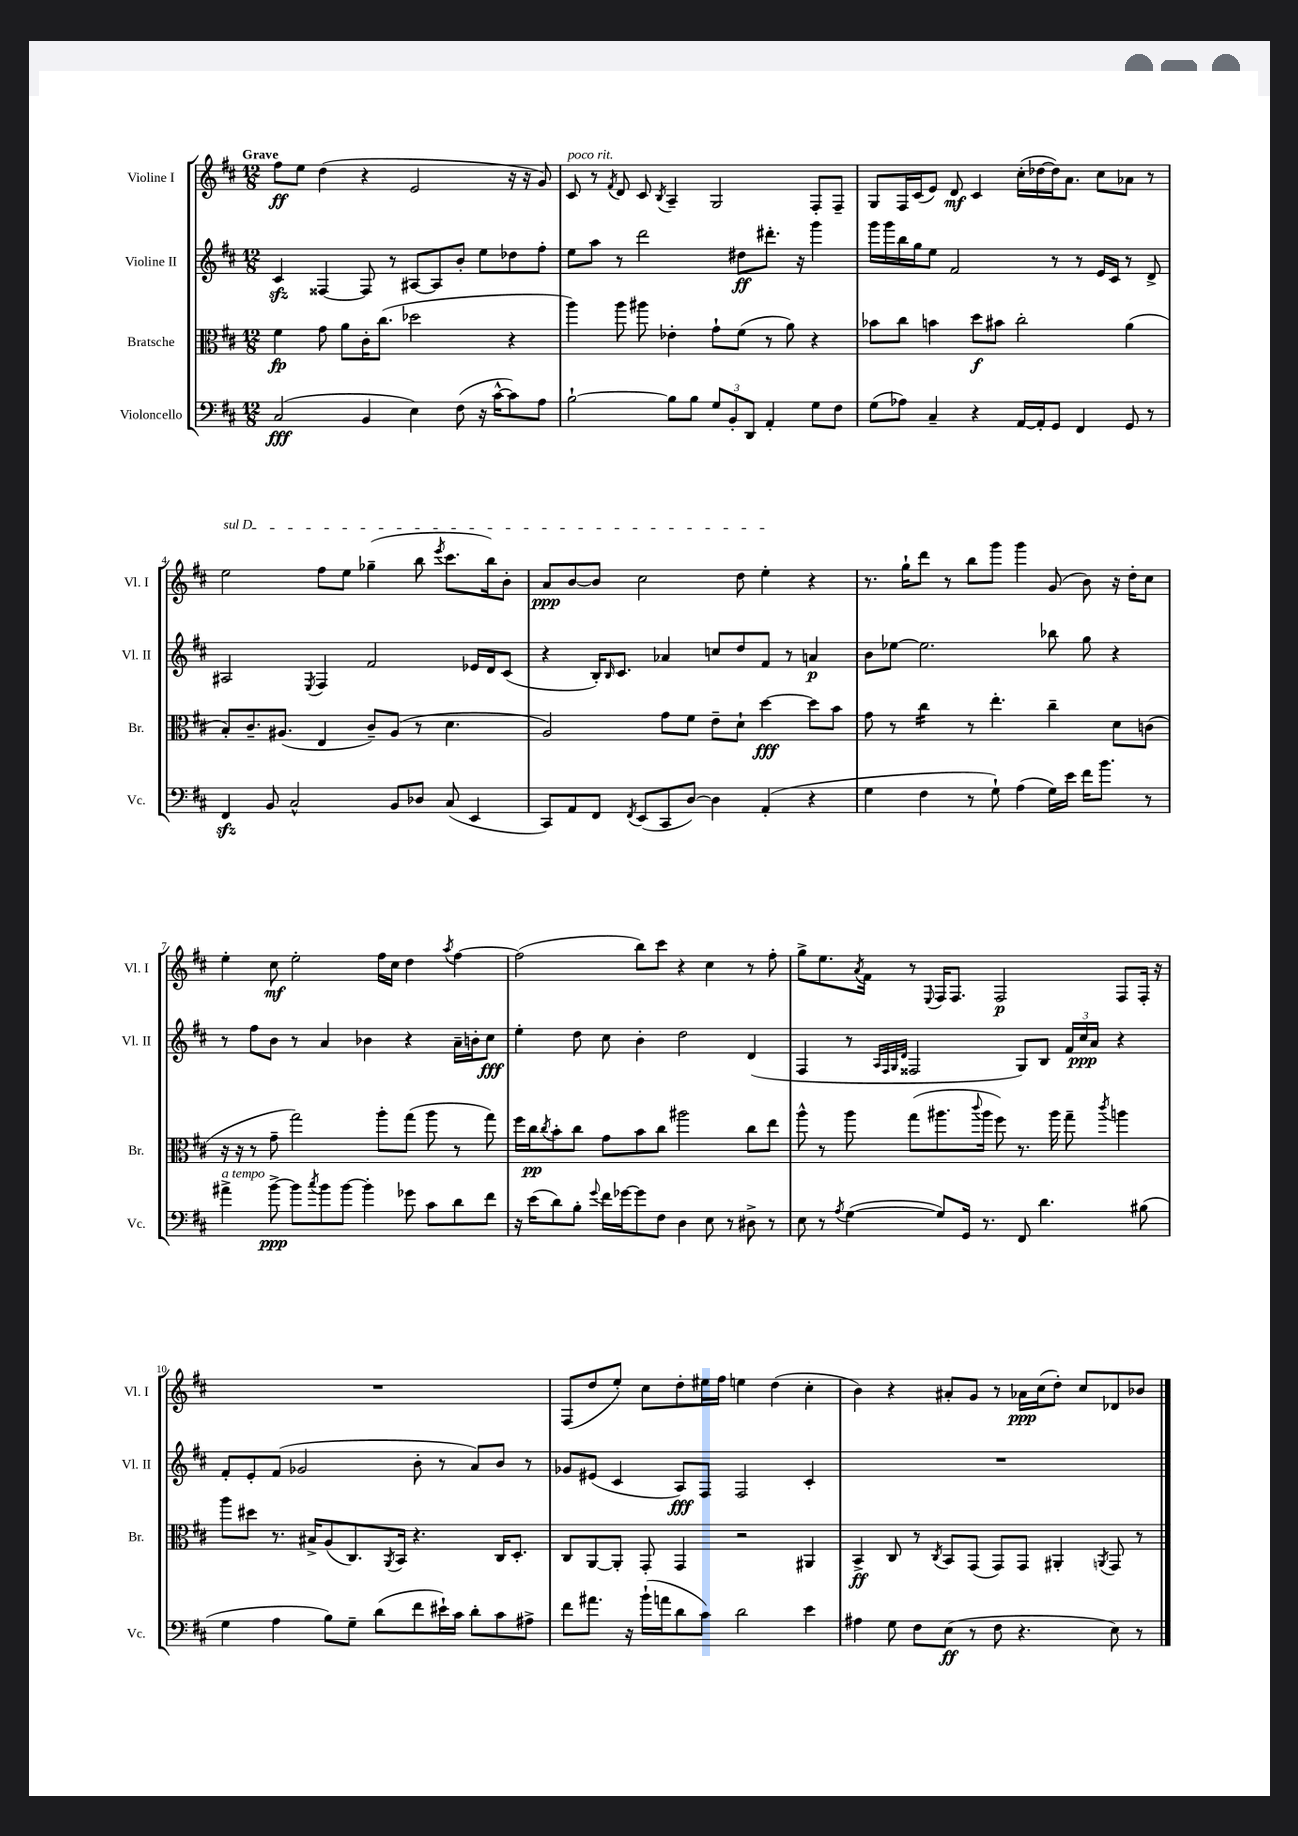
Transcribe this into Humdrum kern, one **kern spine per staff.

**kern	**kern	**kern	**kern
*staff4	*staff3	*staff2	*staff1
*clefF4	*clefC3	*clefG2	*clefG2
*k[f#c#]	*k[f#c#]	*k[f#c#]	*k[f#c#]
*M12/8	*M12/8	*M12/8	*M12/8
(2C#	4f#	4c#	8ff#
.	.	.	8ee
.	8g	[4F##	(4dd
.	8a	.	.
4BB	16c#'	8F##]	4r
.	(8.cc#	.	.
.	.	8r	.
4E)	2dd-	[8A#	2e
.	.	8A#]	.
(8F#	.	8b'	.
16r	.	8ee	.
[16c#^^	.	.	.
8c#])	4r	8dd-	16r
.	.	.	16r
8A	.	8ff#'	8g)
=	=	=	=
[2B`	4aa)	8ee	8c#
.	.	8aa	8r
.	.	.	8qf#
.	8aa	8r	8d
.	8aa#	2ddd	8c#
.	.	.	8qB
8B]	4e-'	.	4A~
8B	.	.	.
12G	8g`	.	2G
12BB'	.	.	.
.	(8f#	8dd#	.
12DD	.	.	.
4AA'	8r	8.ddd#'	.
.	8a)	.	.
.	.	16r	.
8G	4r	4ggg	8F#'
8F#	.	.	8F#~
=	=	=	=
(8G	8b-	16ggg	8G
.	.	16ggg	.
8A-)	8cc#	16bb	16F#
.	.	16gg	(16c#
4C#~	4b	8ee	8e)
.	.	2f#	8d
4r	8dd	.	4c#
.	8b#	.	.
[16AA	2cc#'	.	(16cc#'
16AA']	.	.	[16dd-
8GG	.	8r	16dd-])
.	.	.	8.a
4FF#	.	8r	.
.	.	16e	8cc#
.	.	16c#	.
8GG	(4a	8r	8a-
8r	.	8d^	8r
=	=	=	=
4FF#	8B')	2A#	2ee
.	8.c#~	.	.
8BB	.	.	.
.	(8.A#	.	.
2C#^^	.	.	.
.	.	8qE	.
.	4E	4F#	8ff#
.	.	.	8ee
.	8c#~)	2f#	(4gg-~
8BB	(8A#	.	.
8D-	8r	.	8bb
.	.	.	8qeee
(8C#	4.d	.	8.ccc#
4EE	.	16e-	.
.	.	16d	16bb)
.	.	(8c#	8b'
=	=	=	=
8CC#)	2A)	4r	8a
8AA	.	.	[8b
8FF#	.	16B')	8b]
.	.	16qqB	.
.	.	8.c#	.
8qFF#	.	.	.
(8EE	.	.	2cc#
8CC#	8g	4a-	.
[8D)	8f#	.	.
4D]	8e~	8cc	.
.	8d`	8dd	8dd
(4AA'	[4dd	8f#	4ee'
.	.	8r	.
4r	8dd]	4a	4r
.	8b	.	.
=	=	=	=
4G	8g	8b	8.r
.	8r	[8ee-	.
.	.	.	16gg`
4F#	4cc#	2.ee-]	8ddd
.	.	.	8r
8r	8r	.	8bb
8G`)	4.ee'	.	8ggg
(4A	.	.	4ggg
16G)	4cc#~	8bb-	(8g
16e	.	.	.
16f#	.	8gg	8b)
8.b	.	.	.
.	8d	4r	16r
.	.	.	16dd'
8r	(8c	.	8cc#
=	=	=	=
4a#^	16r	8r	4ee'
.	16r	.	.
.	8r	8ff#	.
[8b^	8g~	8b	8cc#
8b]	2gg)	8r	2ee'
8qcc#	.	.	.
8b	.	4a	.
[8b	.	.	.
4b']	.	4b-	.
.	8aa'	.	16ff#
.	.	.	16cc#
8g-	(8gg	4r	4dd
8c#	8aa	.	.
.	.	.	8qaa
8d	8r	16a~	[4ff#
.	.	16b'	.
8f#	8gg)	8cc#	.
=	=	=	=
16r	16ff#	4ee'	(2ff#]
(16e	16cc#	.	.
.	8qcc#	.	.
8d)	8b'	.	.
8B'	8cc#	8dd	.
8qqg	.	.	.
16f#	8g	8cc#	.
[16g-	.	.	.
8g-]	8b	4b'	8bb)
8F#	8cc#	.	8ccc#
4D	2aa#	2dd	4r
8E	.	.	4cc#
8r	.	.	.
8D#^	8cc#	(4d	8r
8r	8ee	.	8ff#'
=	=	=	=
8E	8aa^^	4F#	8gg^
8r	8r	.	8.ee
8qA	.	.	.
([4G	8aa	8r	.
.	.	.	8qa
.	.	.	16f#
.	.	32qqA	.
.	.	32qqF#	.
.	.	32qqG	.
.	.	32qqd	.
.	(8gg	2F##	8r
.	.	.	8qqE
8G])	8.aa#	.	16F#
.	.	.	8.F#
16GG	.	.	.
.	8qqccc#	.	.
8.r	16aa#	.	.
.	8ff#)	.	2F#
8FF#	8.r	8G)	.
4.d	.	8B	.
.	16aa#	.	.
.	8gg~	24f#	.
.	.	24cc#	.
.	.	24a	.
.	8qccc#	.	.
.	4aa	4r	8F#
(8B#	.	.	16F#'
.	.	.	16r
=	=	=	=
4G	8aa	8f#'	1.r
.	8dd#	8e'	.
4A	8.r	(8f#	.
.	.	2g-	.
.	16B#^	.	.
8B)	(8A	.	.
8G~	8.C#)	.	.
(8d	.	.	.
.	8qAA	.	.
.	16BB	.	.
8f#	4.r	8b'	.
16e#`)	.	8r	.
16c#	.	.	.
8d'	.	8a)	.
8c#	16C#	8b	.
.	8.D'	.	.
8A#^	.	8r	.
=	=	=	=
8f#	8C#	8g-	(8F#
8.a#	[8AA	(8e#	8dd
.	8AA']	4c#	8ee')
16r	.	.	.
(16b`	8GG'	.	8cc#
16a	.	.	.
8d	4GG	8A)	8dd'
8c#)	.	8F#	16ee#
.	.	.	16ff#
2d	2r	2F#	4ee
.	.	.	(4dd
4e	4AA#	4c#'	4cc#'
=	=	=	=
4A#	4BB^	1.r	4b)
8G	8C#	.	4r
8F#	8r	.	.
.	8qC#	.	.
(8E	8BB	.	8a#'
8r	(8GG	.	8g
8F#	8GG)	.	8r
4.r	8GG	.	16a-
.	.	.	(16cc#
.	4AA#'	.	8dd')
.	.	.	8cc#
.	8qAA	.	.
8E)	8GG	.	8d-
8r	8r	.	8b-
==	==	==	==
*-	*-	*-	*-
